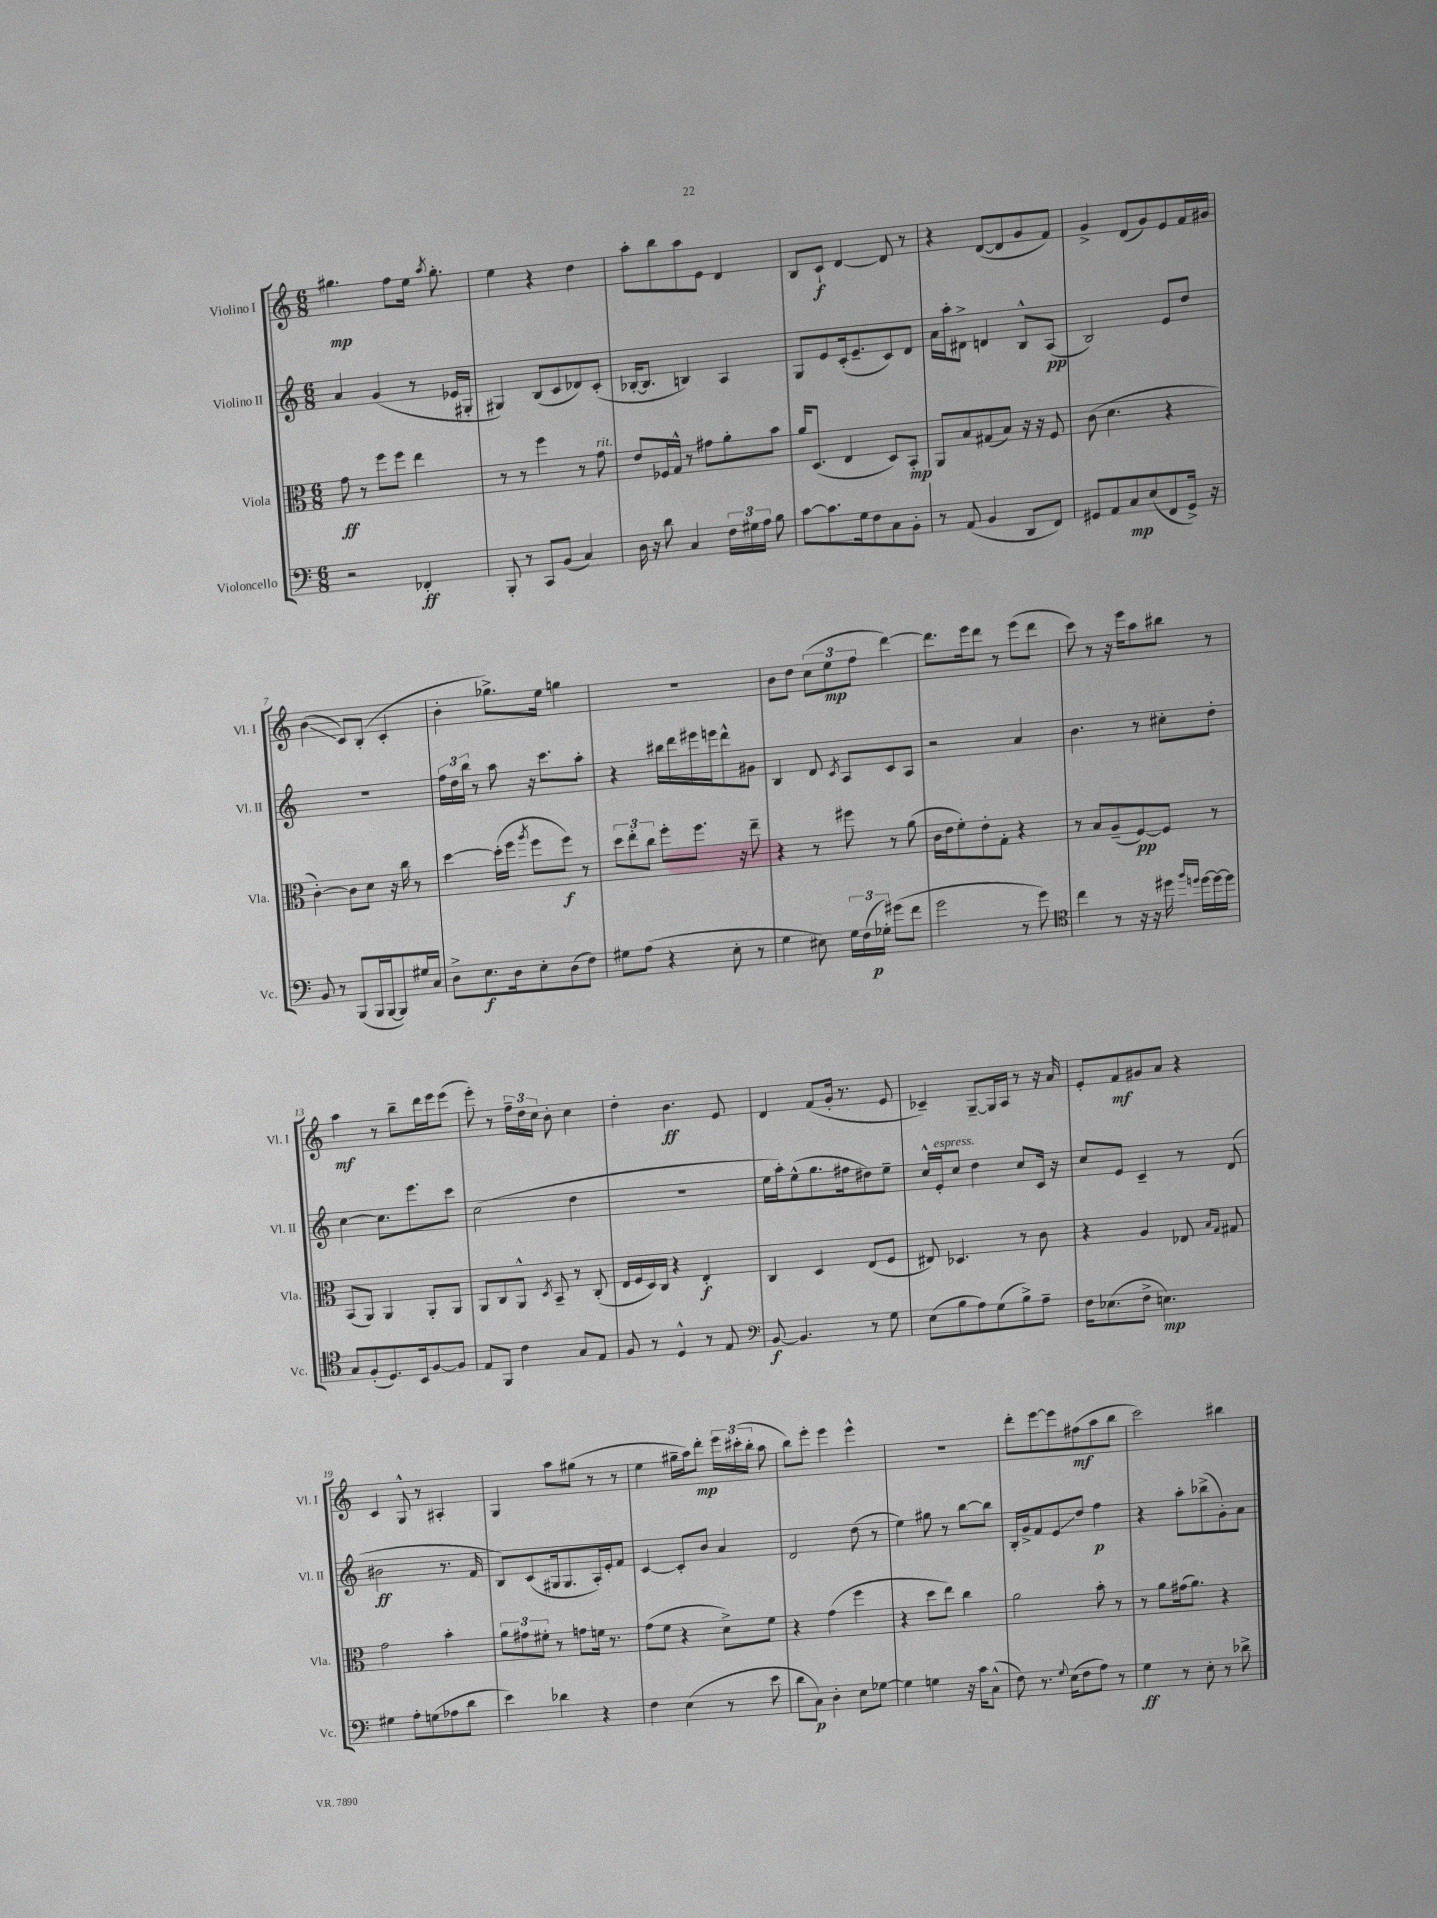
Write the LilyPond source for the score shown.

<<
\new StaffGroup <<
\new Staff = "s0" \with { instrumentName = "Violino I" shortInstrumentName = "Vl. I" } {
    \clef treble \key c \major \numericTimeSignature \time 6/8
    \autoBeamOff gis''4.\mp f''8[ e''16] \acciaccatura { a''8 } gis''8.-. |
    e''4 r4 d''4 |
    a''8[-. b''8 a''8 e'8] d'4 |
    b8[ c'8]-!\f d'4~ d'8 r8 |
    r4 d'8[~( d'8 g'8 f'8]) |
    g'4-> d'8[( g'8) e'8 f'16 gis'16] |
    b'4\glissando( c'8[) b8]-.( c'4-. |
    b'4-. ges''8.[->) e''16] g''4 |
    r2. |
    b'8[ d''8] \tuplet 3/2 { c''8[( e''8\mp f''8] } d'''4~) |
    d'''8.[ e'''16 d'''8] r8 e'''8[( d'''8] |
    c'''8) r8 r16 e'''16[ a''8 bis''8] r8 |
    a''4\mf r8 b''8[-- d'''16 e'''16 e'''8]( |
    e'''8-.) r8 \tuplet 3/2 { f''16[-- d''16 c''16] } b'8-. c''4 |
    d''4-. b'4.\ff e'8 |
    d'4 f'8[( g'16]-. r8. e'8 |
    ces'4--) g8[~-- g16 a16] r8 r16 a'16 |
    e'8[-. f'8\mf gis'8 a'8] r4 |
    c'4 g8-^ r8 ais4-. |
    g4 a''8[ gis''8]( r8 r8 |
    e''4 gis''16[-- a''16) d'''8]-.\mp \tuplet 3/2 { e'''16[ cis'''16-.( b''16]-. } a''8 |
    b''8[) e'''8]-. e'''4 e'''4-^ |
    R2. |
    d'''8[-. e'''8~ e'''8 fis''8\mf( a''8 b''8] |
    c'''2) bis''4 \bar "|." |
}
\new Staff = "s1" \with { instrumentName = "Violino II" shortInstrumentName = "Vl. II" } {
    \clef treble \key c \major \numericTimeSignature \time 6/8
    \autoBeamOff a'4 g'4( r8 ees'16[ gis16]-. |
    gis4) b8[( c'8 des'8) c'8]-.( |
    bes16[~-. bes8.] b4) a4 |
    g8[ e'8 c'16-.( e'8.-- c'8) d'8] |
    a'16[ a''16-. dis'8]-> d'4 b8[-^ a8]\pp( |
    b2) e'8[ d''8] |
    R2. |
    \tuplet 3/2 { f''16[ d''16 b''16] } r8 a''8 r16 c'''8.[ a''8]-. |
    r4 bis''16[ d'''16 eis'''16 e'''16 d'''8-^ gis'8] |
    b4 d'8 \acciaccatura { c'8 } a8[ c'8 a8] |
    r2 a'4 |
    b'4. r8 cis''8[-. d''8]-. |
    c''4~ c''8.[ e'''8. c'''8] |
    c''2( d''4 |
    R2. |
    e''16[ a''16-.) e''8-^( g''8. fis''16 dis''8) e''8]-- |
    c''16[-^ e'16-.^\markup { \italic "espress." } c''8] d''4 c''8[ c'16] r16 |
    c''8[ e'8] c'4-- r8 d'8( |
    bis'2\ff r8. f'16 |
    b8[) c'8( gis16 gis8. a16-.) e'16-. f'8] |
    c'4~ c'8[-. b'8] a'4 |
    d'2 d''8( r8 |
    e''4) gis''8 r8 b''8[~ b''8] |
    b16[-. g'16-> f'8 e'8\glissando d''8] f''4\p |
    r4 a''8[-. bes''8->( g'8-.) a'8] \bar "|." |
}
\new Staff = "s2" \with { instrumentName = "Viola" shortInstrumentName = "Vla." } {
    \clef alto \key c \major \numericTimeSignature \time 6/8
    \autoBeamOff g'8\ff r8 f''8[ f''8] e''4 |
    r8 r8 f''4 r8 g'8^\markup { \italic "rit." } |
    e'8[ fes16 g16]-^ r8 gis'8[ a'8-. b'8] |
    a'16[ d8.]( e4 d8[) b,8]-.\mp |
    a,8[ b8 gis8( b8]) r16 r16 f8 |
    c'8( d'4. r4 |
    c'4~-.) c'8[ d'8] r16 c''16 r8 |
    d''4~ d''16[-.( f''16] \acciaccatura { a''8 } f''8[ f''8]\f) r8 |
    \tuplet 3/2 { d''8[ e''8-. c''8] } f''8[-. f''8.] r16 e''8-- |
    r4 r8 fis''8 r8 a'8( |
    c'16[ e'16 f'8-.) e'8-. g8]-. r4 |
    r8 b8[ a8--( f8~\pp) f8] r8 |
    b,8[( a,8]) a,4 a,8[-. a,8] |
    a,8[ c8 a,8]-^ \acciaccatura { d8 } b,8-- r8 c8-.( |
    e16[ f16 d16) c16] r4 e4-.\f |
    c4 d4 e8[( f8] |
    eis8) des4. r8 c'8 |
    r4 a4 ees8 \grace { b16[ g16] } gis8 |
    g'2 b'4-. |
    \tuplet 3/2 { a'8[ gis'8 fis'8]-. } r8 g'8[ f'16] r8. |
    g'8[( f'8] r4 d'8[->) f'8] |
    r4 g'4( f''4 |
    r4 d''8[ e''8]) c''4 |
    a'2 b'8-. r8 |
    r8 a'8[ gis'16( a'8.]) r4 \bar "|." |
}
\new Staff = "s3" \with { instrumentName = "Violoncello" shortInstrumentName = "Vc." } {
    \clef bass \key c \major \numericTimeSignature \time 6/8
    \autoBeamOff r2 fes,4-.\ff |
    b,,8-. r8 c,8[ b,8]( c4) |
    d16 r16 d'8 c4 \tuplet 3/2 { f16[ gis16 a16] } b8 |
    c'8[~ c'8. g16 f8 c8 b,8]-. |
    r8 a,8( b,4 d,8[ f,8]) |
    gis,8[ a,8 c8\mp e8( f,8 gis,16]->) r16 |
    b,8 r8 b,,8[( b,,16 b,,16~ b,,8) gis16 c16] |
    d8[-> e8.\f d16 e8-. d8( f8]) |
    gis8[ a8]( r4 e8-. r8 |
    g4 eis8) \tuplet 3/2 { g16[ f16( ges16]-.\p) } gis'8[( f'8] |
    g'2 r8 g'8) |
    \clef tenor c''4 r8 r16 r16 dis''16 \grace { f''16[ d''16] } d''16[~ d''16~ d''16] |
    g8[ f8-.( d8.) b,16 f8~ f8] |
    e8[ f,8] c'4 g8[ e8] |
    f8 r8 d4-^ r8 e8 |
    \clef bass b,8~\f b,4. r8 g8 |
    e8[( b8 a8) g8( b8->) a8]-- |
    f16[ ees8.( f8]-> e4.\mp) |
    gis4 a8[-. g8( aes8 d'8] |
    e'4) des'4 r4 |
    f4 e4( r8 e'8 |
    d'8[ c8]\p) d4-. e8[ ges8]~ |
    ges4 g4 r16 c'16[ c8]-^( |
    f8) r8. \appoggiatura { g8 } e16[( f8 a8]) r8 |
    g4\ff r8 e8-. r8 des'8-> \bar "|." |
}
>>
>>
